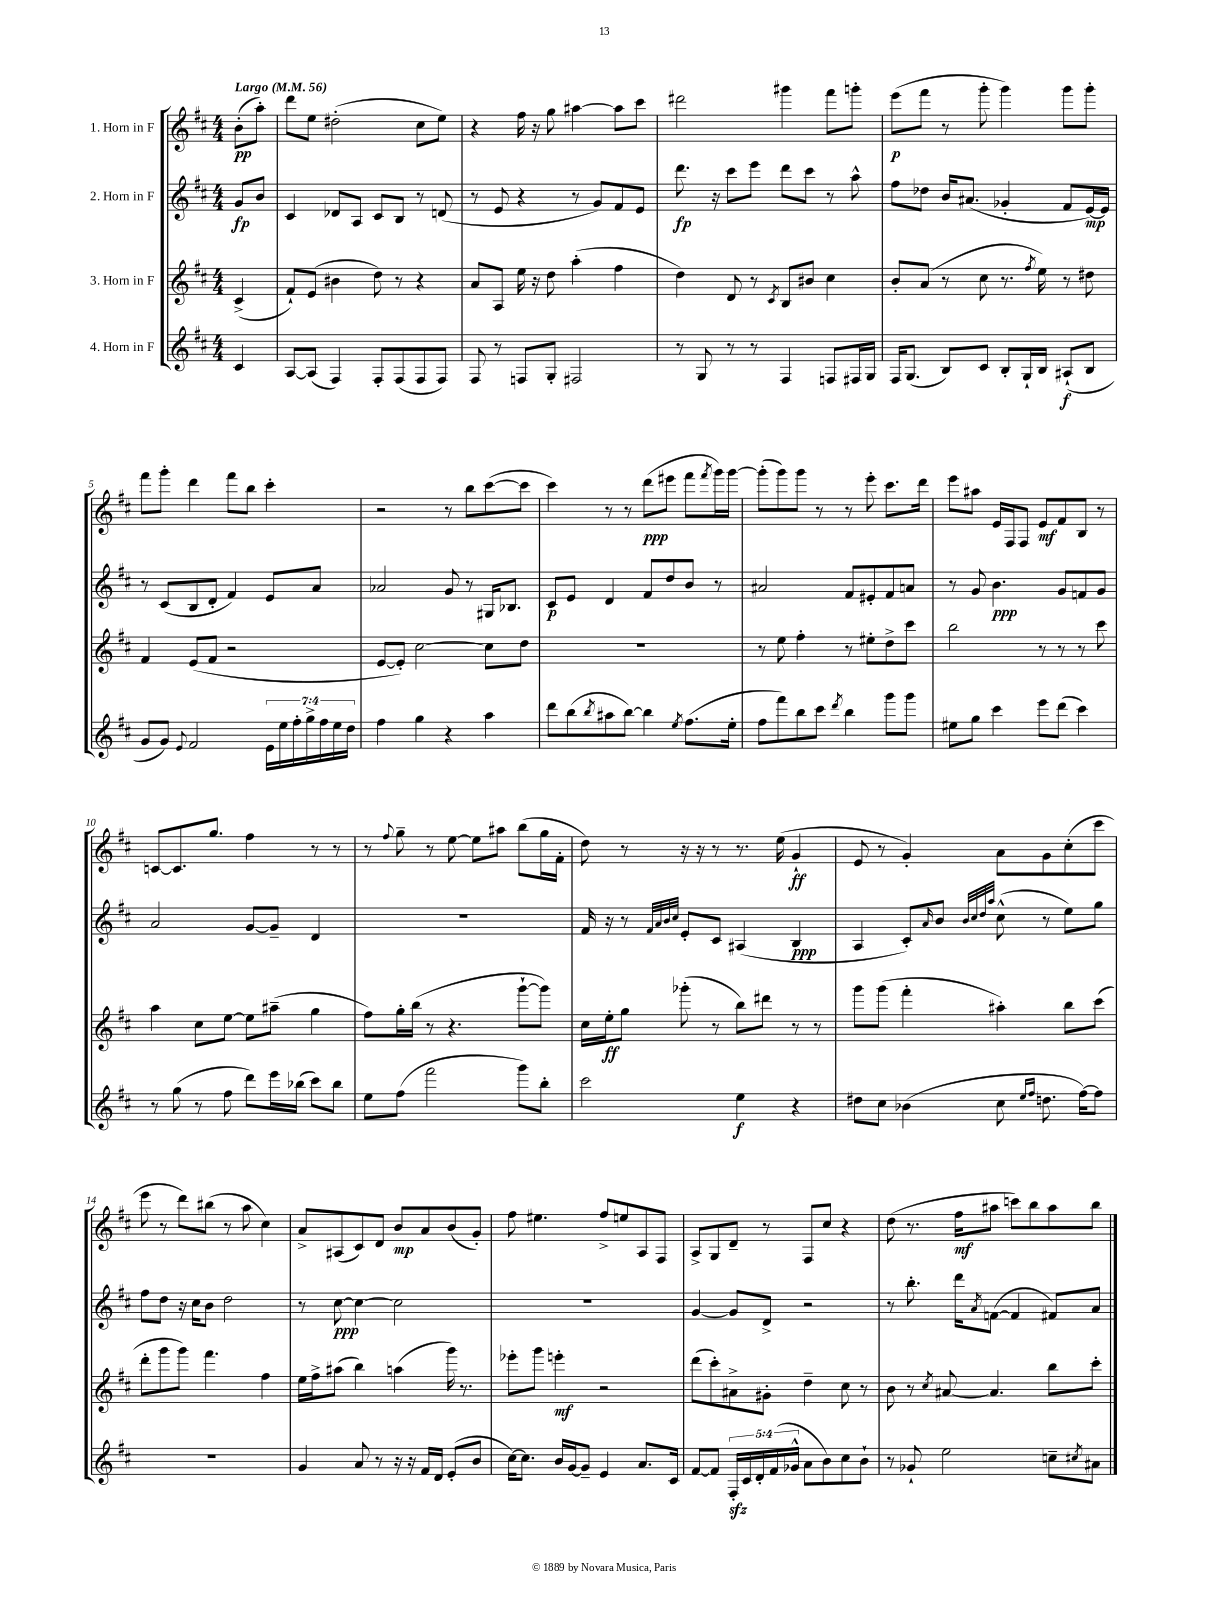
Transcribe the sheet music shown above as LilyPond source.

<<
\new StaffGroup <<
\new Staff = "s0" \with { instrumentName = "1. Horn in F" } {
    \clef treble \key d \major \numericTimeSignature \time 4/4 \partial 4 \tempo "Largo" 4 = 56
    b'8-.\pp( a''8-.) |
    d'''8 e''8 dis''2-.( cis''8 e''8) |
    r4 fis''16 r16 g''8 ais''4~ ais''8 cis'''8 |
    dis'''2 gis'''4 fis'''8 g'''8-. |
    e'''8\p( fis'''8 r8 g'''8-. g'''4) g'''8 g'''8-. |
    fis'''8 g'''8-. d'''4 fis'''8 b''8 cis'''4-. |
    r2 r8 b''8 cis'''8~( cis'''8 |
    cis'''4) r8 r8 d'''8\ppp( eis'''8 fis'''8 \acciaccatura { fis'''8 } g'''16) g'''16~ |
    g'''8-.( g'''8) g'''8 r8 r8 e'''8-. cis'''8. d'''16 |
    e'''8 ais''8 e'16 fis16 fis8 e'8\mf fis'8 b8 r8 |
    c'8~ c'8. g''8. fis''4 r8 r8 |
    r8 \appoggiatura { fis''8 } g''8-- r8 e''8~ e''8 ais''8 b''8( g''16 fis'16-. |
    d''8) r8 r16 r16 r8 r8. e''16( g'4-!\ff |
    e'8 r8 g'4-.) a'8 g'8 cis''8-.( cis'''8 |
    e'''8 r8 d'''8) bis''8( r8 a''8 cis''4) |
    a'8-> ais8( cis'8) d'8 b'8\mp a'8 b'8( g'8-.) |
    fis''8 eis''4. fis''8-> e''8 a8 fis8 |
    a8-> g8 d'8-- r8 fis8 cis''8 r4 |
    d''8( r8. fis''16\mf ais''8 c'''8) b''8 ais''8 b''8 \bar "|." |
}
\new Staff = "s1" \with { instrumentName = "2. Horn in F" } {
    \clef treble \key d \major \numericTimeSignature \time 4/4 \partial 4
    g'8\fp b'8 |
    cis'4 des'8 a8 cis'8 b8 r8 d'8( |
    r8 e'8 r4 r8 g'8) fis'8 e'8 |
    d'''8.\fp r16 cis'''8 e'''8 d'''8 cis'''8 r8 a''8-^ |
    fis''8 des''8 b'16 ais'8.( ges'4-. fis'8 e'16~\mp) e'16 |
    r8 cis'8( b8 d'8-. fis'4) e'8 a'8 |
    aes'2 g'8 r8 gis16 bes8. |
    cis'8\p e'8 d'4 fis'8 d''8 b'8 r8 |
    ais'2 fis'8 eis'8-. fis'8 a'8 |
    r8 g'8 b'4.\ppp g'8 f'8 g'8 |
    a'2 g'8~ g'8-- d'4 |
    R1 |
    fis'16 r16 r8 \grace { fis'32 a'32 b'32 cis''32 } e'8-. cis'8 ais4( b4\ppp |
    a4 cis'8-.) \grace { a'16 } b'8 \grace { b'32 cis''32 d''32 a''32 } cis''8-^( r8 e''8) g''8 |
    fis''8 d''8 r16 cis''16 b'8 d''2 |
    r8 cis''8~\ppp cis''4~ cis''2 |
    R1 |
    g'4~ g'8 d'8-> r2 |
    r8 b''8.-. d'''16 \acciaccatura { a'8 } f'8~( f'4 fis'8) a'8 \bar "|." |
}
\new Staff = "s2" \with { instrumentName = "3. Horn in F" } {
    \clef treble \key d \major \numericTimeSignature \time 4/4 \partial 4
    cis'4->( |
    fis'8-!) e'8( bis'4 d''8) r8 r4 |
    a'8 a8 e''16 r16 d''8 a''4-.( fis''4 |
    d''4) d'8 r8 \acciaccatura { cis'8 } b8 bis'8 cis''4 |
    b'8-. a'8( r8 cis''8 r8. \acciaccatura { fis''8 } e''16) r8 dis''8 |
    fis'4 e'8( fis'8 r2 |
    e'8~ e'8-.) cis''2~ cis''8 d''8 |
    R1 |
    r8 e''8 fis''4-. r8 eis''8-. d''8-> cis'''8 |
    b''2 r8 r8 r8 cis'''8 |
    a''4 cis''8 e''8~ e''8 ais''8--( g''4 |
    fis''8) g''16-. b''16( r8 r4. g'''8~-! g'''8) |
    cis''16 e''16-.\ff g''8 ges'''8-.( r8 b''8) dis'''8 r8 r8 |
    g'''8 g'''8( fis'''4-. ais''4-.) b''8 cis'''8( |
    d'''8-. g'''8 g'''8) fis'''4. fis''4 |
    e''16 fis''16-> ais''8( b''4) a''4( g'''16) r8. |
    ees'''8-. g'''8 e'''4-.\mf r2 |
    d'''8( cis'''8-.) ais'8-> gis'8-. d''4-- cis''8 r8 |
    b'8 r8 \acciaccatura { cis''8 } ais'8~ ais'4. b''8 cis'''8-. \bar "|." |
}
\new Staff = "s3" \with { instrumentName = "4. Horn in F" } {
    \clef treble \key d \major \numericTimeSignature \time 4/4 \override Staff.TupletNumber.text = #tuplet-number::calc-fraction-text \partial 4
    cis'4 |
    a8~ a8( fis4) fis8-. fis8( fis8 fis8) |
    fis8 r8 f8 g8-. fis2 |
    r8 g8 r8 r8 fis4 f8 fis16 g16 |
    fis16 g8.( b8) cis'8 b8-. g16-! b16 ais8-!\f( b8 |
    g'8 g'8) \appoggiatura { e'8 } fis'2 \tuplet 7/4 { e'16 e''16 fis''16-. g''16-> fis''16 e''16 d''16 } |
    fis''4 g''4 r4 a''4 |
    d'''8 b''8( \acciaccatura { b''8 } ais''8 b''8~) b''4 \acciaccatura { e''8 } fis''8.( e''16-. |
    fis''8 fis'''8) b''8 cis'''8 \acciaccatura { d'''8 } b''4 g'''8 g'''8 |
    eis''8 g''8 cis'''4 e'''8 d'''8( cis'''4) |
    r8 g''8( r8 fis''8 d'''8) e'''16 bes''16( cis'''8) bes''8 |
    e''8 fis''8( fis'''2 g'''8) b''8-. |
    cis'''2 e''4\f r4 |
    dis''8 cis''8 bes'4( cis''8 \grace { e''16 fis''16 } d''8. fis''16~) fis''8 |
    R1 |
    g'4 a'8 r8 r16 r16 fis'16 d'16 e'8-.( b'8 |
    cis''16~) cis''8. b'16 g'16~ g'8-- e'4 a'8. cis'16 |
    fis'8~ fis'8 \tuplet 5/4 { fis16-.\sfz cis'16 d'16-. fis'16( ges'16-^ } a'8 b'8) cis''8 b'8-! |
    r8 ges'8-! e''2 c''8-- \acciaccatura { cis''8 } ais'8 \bar "|." |
}
>>
>>
